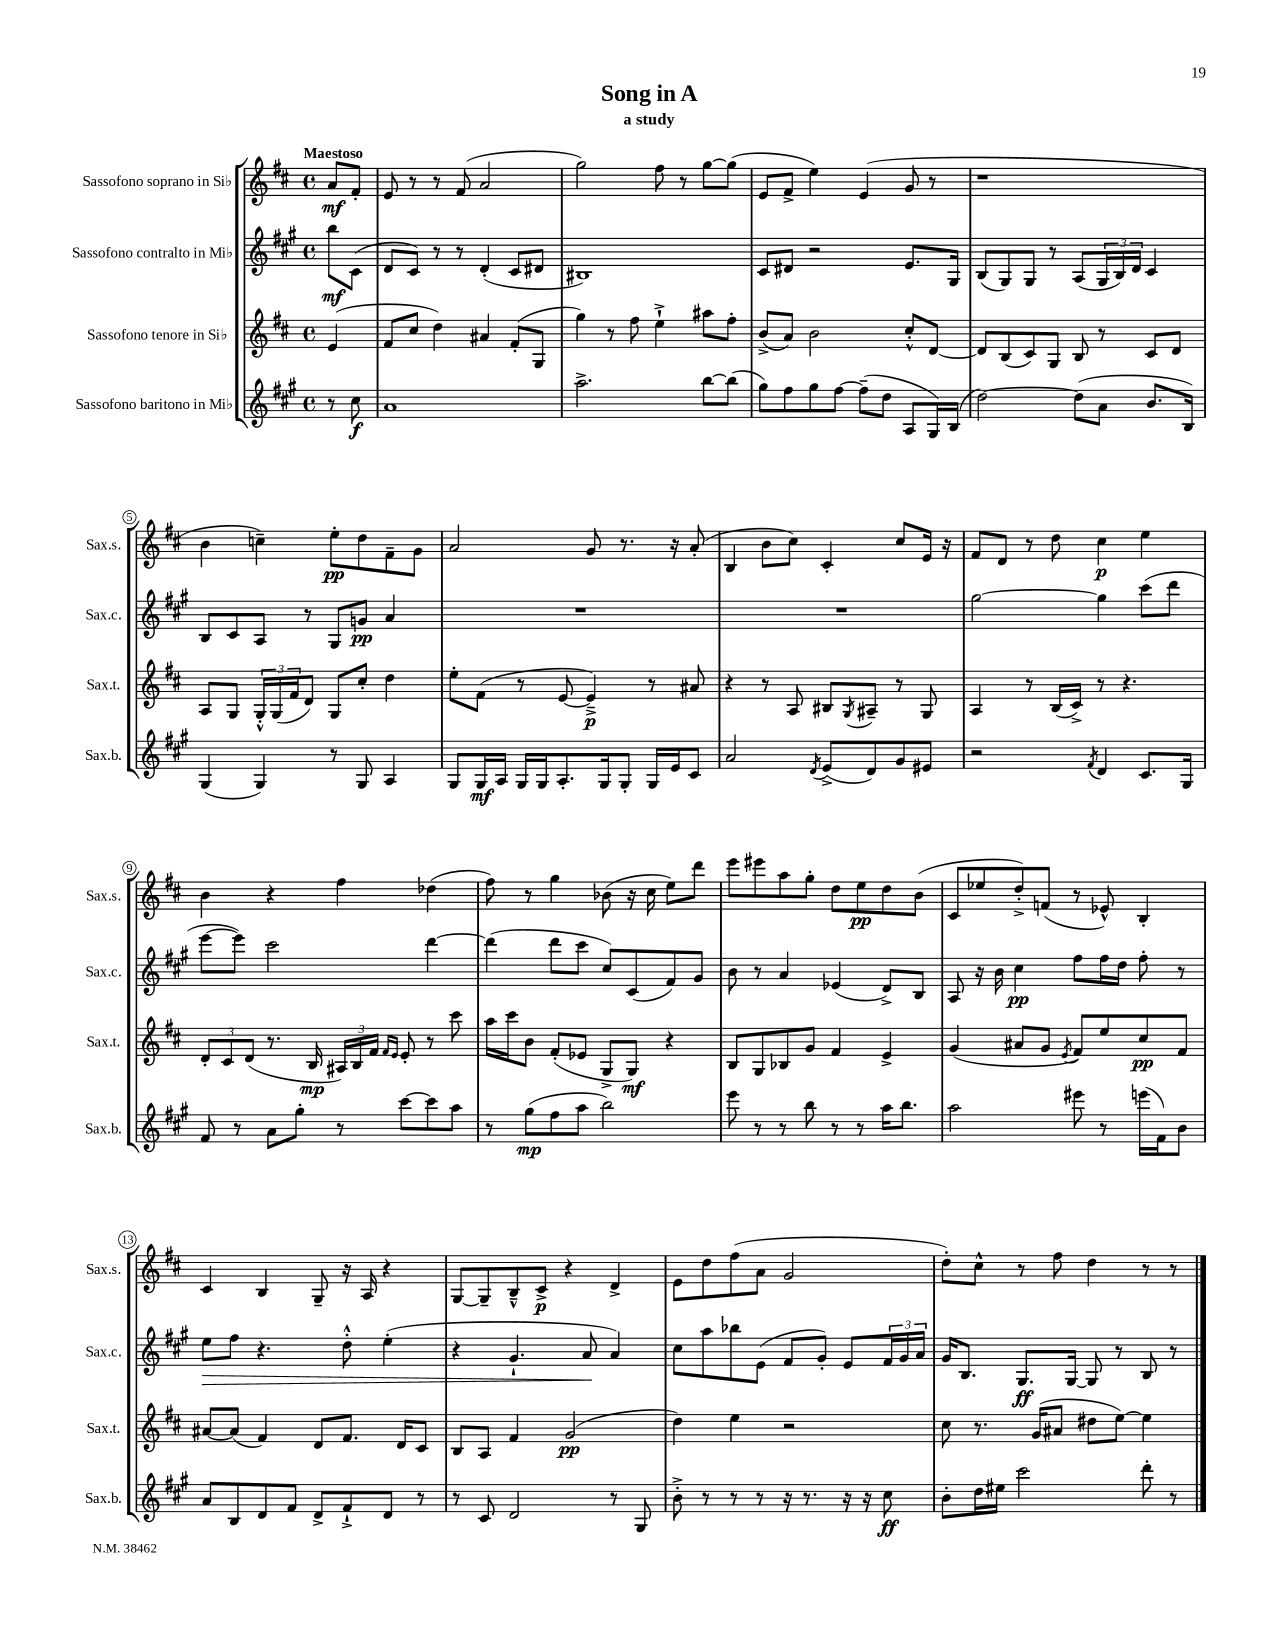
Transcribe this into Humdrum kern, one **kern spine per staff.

**kern	**kern	**kern	**kern
*staff4	*staff3	*staff2	*staff1
*clefG2	*clefG2	*clefG2	*clefG2
*k[f#c#g#]	*k[f#c#]	*k[f#c#g#]	*k[f#c#]
*M4/4	*M4/4	*M4/4	*M4/4
*met(c)	*met(c)	*met(c)	*met(c)
8r	(4e	8bb	8a
8cc#	.	(8c#	8f#'
=	=	=	=
1a	8f#	8d	8e
.	8cc#	8c#)	8r
.	4dd)	8r	8r
.	.	8r	(8f#
.	4a#	(4d'	2a
.	(8f#'	8c#	.
.	8G	8d#	.
=	=	=	=
2.aa^	4gg)	1B#)	2gg)
.	8r	.	.
.	8ff#	.	.
.	4ee`^	.	8ff#
.	.	.	8r
[8bb	8aa#	.	[8gg
(8bb]	8ff#'	.	(8gg]
=	=	=	=
8gg#)	(8b^	8c#	8e
8ff#	8a)	8d#	8f#^
8gg#	2b	2r	4ee)
[8ff#	.	.	.
(8ff#~]	.	.	(4e
8dd	.	.	.
8A	8cc#'^^	8.e	8g
16G#)	[8d	.	8r
(16B	.	16G#	.
=	=	=	=
[2dd)	8d]	(8B	1r
.	(8B	8G#)	.
.	8c#)	8G#	.
.	8G	8r	.
(8dd]	8B	(8A	.
8a	8r	24G#	.
.	.	24B)	.
.	.	24d	.
8.b	8c#	4c#	.
.	8d	.	.
16B)	.	.	.
=	=	=	=
(4G#	8A	8B	4b
.	8G	8c#	.
4G#)	24G'^^	8A	4cc~)
.	(24G	.	.
.	24f#	.	.
.	8d)	8r	.
8r	8G	8G#	8ee'
8G#	8cc#'	8g	8dd
4A	4dd	4a	8f#~
.	.	.	8g
=	=	=	=
8G#	8ee'	1r	2a
16G#	(8f#	.	.
16A	.	.	.
16G#	8r	.	.
16G#	.	.	.
8.A'	[8e	.	.
.	4e~^])	.	8g
16G#	.	.	.
8G#'	.	.	8.r
16G#	8r	.	.
16e	.	.	16r
8c#	8a#	.	(8a'
=	=	=	=
2a	4r	1r	4B
.	8r	.	8b
.	8A	.	8cc#)
8qd	.	.	.
(8e^	8B#	.	4c#'
.	8qG	.	.
8d)	8A#~	.	.
8g#	8r	.	8cc#
8e#	8G	.	16e
.	.	.	16r
=	=	=	=
2r	4A	[2gg#	8f#
.	.	.	8d
.	8r	.	8r
.	(16B	.	8dd
.	16c#^)	.	.
8qf#	.	.	.
4d	8r	4gg#]	4cc#
.	4.r	.	.
8.c#	.	(8ccc#	4ee
.	.	8ddd	.
16G#	.	.	.
=	=	=	=
8f#	12d'	[8eee	4b
.	12c#	.	.
8r	.	8eee])	.
.	(12d	.	.
8a	8.r	2ccc#	4r
8gg#'	.	.	.
.	16B	.	.
8r	24A#)	.	4ff#
.	24B	.	.
.	24f#	.	.
.	16qqf#	.	.
.	16qqe	.	.
[8ccc#	8e'	.	.
8ccc#]	8r	[4ddd	(4dd-
8aa	8ccc#	.	.
=	=	=	=
8r	16aa	(4ddd]	8ff#)
.	16ccc#	.	.
(8gg#	8b	.	8r
8ff#	(8f#'	8ddd	4gg
8aa	8e-	8ccc#	.
2bb)	8G^	8cc#)	(8b-
.	8G)	(8c#	16r
.	.	.	16cc#
.	4r	8f#)	8ee)
.	.	8g#	8ddd
=	=	=	=
8eee	8B	8b	8eee
8r	8G	8r	8eee#
8r	8B-	4a	8aa
8bb	8g	.	8gg'
8r	4f#	(4e-	8dd
8r	.	.	8ee
16aa	4e^	8d^)	8dd
8.bb	.	.	.
.	.	8B	(8b
=	=	=	=
2aa	(4g	8A	8c#
.	.	16r	8ee-
.	.	16b	.
.	8a#	4cc#	8dd'^)
.	8g	.	(8f
.	8qe	.	.
8eee#	8f#)	8ff#	8r
8r	8ee	16ff#	8e-^^)
.	.	16dd	.
(16eee	8cc#	8ff#'	4B'
16f#)	.	.	.
8b	8f#	8r	.
=	=	=	=
8a	[8a#	8ee	4c#
8B	(8a#]	8ff#	.
8d	4f#)	4.r	4B
8f#	.	.	.
8d^	8d	.	8G~
8f#`^	8.f#	8dd'^^	16r
.	.	.	16A
8d	.	(4ee'	4r
.	16d	.	.
8r	8c#	.	.
=	=	=	=
8r	8B	4r	[8G
8c#	8A	.	8G~]
2d	4f#	4.g#`	8B~^^
.	.	.	8c#^
.	(2g	.	4r
.	.	8a	.
8r	.	4a)	4d^
8G#	.	.	.
=	=	=	=
8b'^	4dd)	8cc#	8e
8r	.	8aa	8dd
8r	4ee	8bb-	(8ff#
8r	.	(8e	8a
16r	2r	8f#	2g
8.r	.	.	.
.	.	8g#')	.
16r	.	8e	.
16r	.	.	.
8cc#	.	24f#	.
.	.	24g#	.
.	.	24a	.
=	=	=	=
8b'	8cc#	16g#	8dd')
.	.	8.B	.
16dd	8.r	.	8cc#^^
16ee#	.	.	.
2ccc#	.	8.G#	8r
.	(16g	.	.
.	8a#	.	8ff#
.	.	[16G#	.
.	8dd#	8G#]	4dd
.	[8ee)	8r	.
8ddd'	4ee]	8B	8r
8r	.	8r	8r
==	==	==	==
*-	*-	*-	*-
